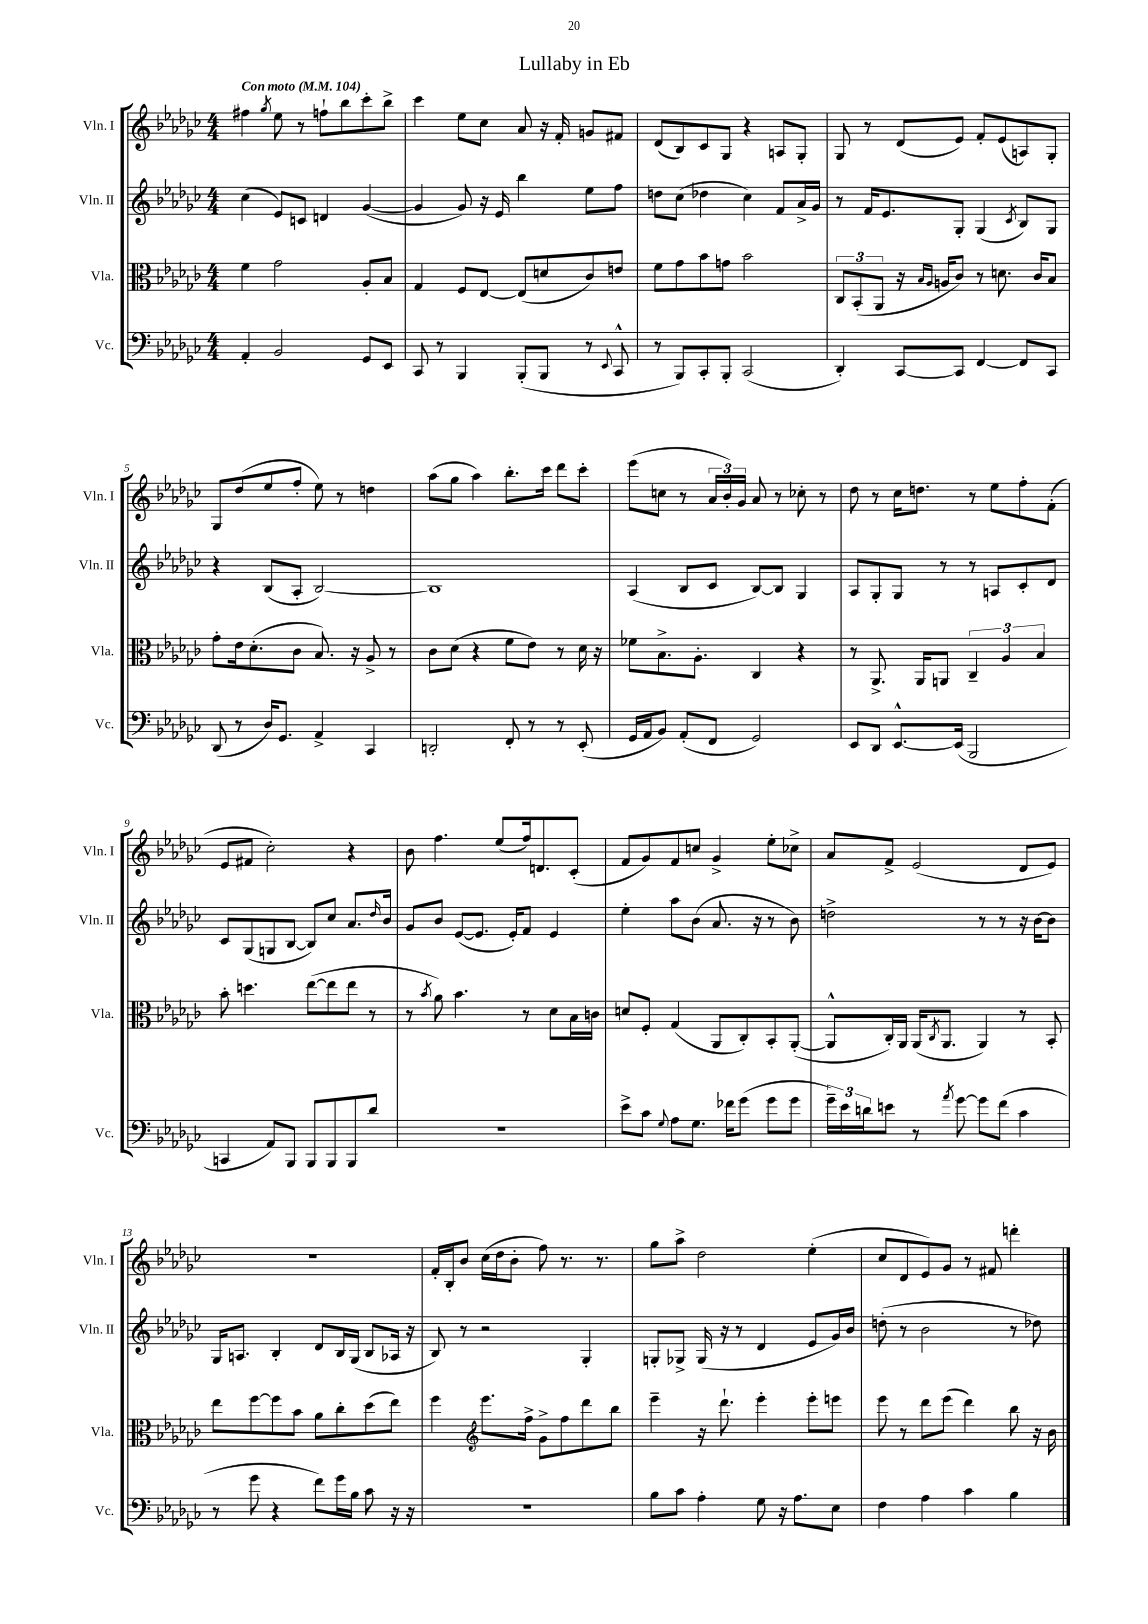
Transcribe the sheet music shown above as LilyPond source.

\header { title = "Lullaby in Eb" }
<<
\new StaffGroup <<
\new Staff = "s0" \with { instrumentName = "Vln. I" shortInstrumentName = "Vln. I" } {
    \clef treble \key ges \major \numericTimeSignature \time 4/4 \tempo "Con moto" 4 = 104
    fis''4 \acciaccatura { ges''8 } ees''8 r8 f''8-! bes''8 ces'''8-. bes''8-> |
    ces'''4 ees''8 ces''8 aes'8 r16 f'16-. g'8 fis'8 |
    des'8( bes8) ces'8 ges8 r4 a8 ges8-. |
    ges8 r8 des'8( ees'8) f'8-. ees'8( a8) ges8-. |
    ges8 des''8( ees''8 f''8-. ees''8) r8 d''4 |
    aes''8( ges''8 aes''4) bes''8.-. ces'''16 des'''8 ces'''8-. |
    ees'''8( c''8 r8 \tuplet 3/2 { aes'16 bes'16-.) ges'16 } aes'8 r8 ces''8-. r8 |
    des''8 r8 ces''16 d''8. r8 ees''8 f''8-. f'8-.( |
    ees'8 fis'8 ces''2-.) r4 |
    bes'8 f''4. ees''8( f''16) d'8. ces'8-.( |
    f'8 ges'8) f'8 c''8 ges'4-> ees''8-. ces''8-> |
    aes'8 f'8-> ees'2( des'8 ees'8) |
    R1 |
    f'16-. bes16-. bes'8 ces''16( des''16 bes'8-. f''8) r8. r8. |
    ges''8 aes''8-> des''2 ees''4-.( |
    ces''8 des'8 ees'8) ges'8 r8 fis'8 d'''4-. \bar "|." |
}
\new Staff = "s1" \with { instrumentName = "Vln. II" shortInstrumentName = "Vln. II" } {
    \clef treble \key ges \major \numericTimeSignature \time 4/4
    ces''4( ees'8) c'8 d'4 ges'4~( |
    ges'4 ges'8) r16 ees'16 bes''4 ees''8 f''8 |
    d''8 ces''8( des''4 ces''4) f'8 aes'16-> ges'16 |
    r8 f'16 ees'8. ges8-. ges4( \acciaccatura { ces'8 } bes8) ges8 |
    r4 bes8( aes8-. bes2~) |
    bes1 |
    aes4( bes8 ces'8 bes8~) bes8 ges4 |
    aes8 ges8-. ges8 r8 r8 a8 ces'8-. des'8 |
    ces'8 ges8( g8 bes8~ bes8) ces''8 aes'8. \grace { des''16 } bes'16 |
    ges'8 bes'8 ees'8~( ees'8. ees'16-.) f'8 ees'4 |
    ees''4-. aes''8 bes'8( aes'8. r16 r8 bes'8) |
    d''2-> r8 r8 r16 bes'16~ bes'8 |
    ges16 a8. bes4-. des'8 bes16 ges16( bes8 aes16 r16 |
    bes8) r8 r2 ges4-. |
    g8-. ges8-> ges16( r16 r8 des'4 ees'8 ges'16) bes'16 |
    d''8-.( r8 bes'2 r8 des''8) \bar "|." |
}
\new Staff = "s2" \with { instrumentName = "Vla." shortInstrumentName = "Vla." } {
    \clef alto \key ges \major \numericTimeSignature \time 4/4
    f'4 ges'2 aes8-. bes8 |
    ges4 f8 ees8~ ees8( d'8 ces'8) e'8 |
    f'8 ges'8 bes'8 g'8 bes'2 |
    \tuplet 3/2 { ces8 bes,8-.( aes,8 } r16 \grace { bes16 aes16 } a16 ces'8) r8 d'8. ces'16 bes8 |
    ges'8-. ees'16 des'8.-.( ces'8 bes8.) r16 aes8-> r8 |
    ces'8 des'8( r4 f'8 ees'8) r8 des'16 r16 |
    fes'8 bes8.-> aes8.-. ces4 r4 |
    r8 aes,8.-> aes,16 a,8 \tuplet 3/2 { ces4-- aes4 bes4 } |
    bes'8-. d''4. ees''8~( ees''8 ees''8 r8 |
    r8 \acciaccatura { bes'8 } aes'8) bes'4. r8 des'8 bes16 c'16 |
    d'8 f8-. ges4( aes,8 ces8-.) bes,8-. aes,8~-.( |
    aes,8-^ ces16-.) aes,16 aes,16( \acciaccatura { ces8 } aes,8. aes,4) r8 bes,8-. |
    ees''8 f''8~ f''8 bes'8 aes'8 ces''8-. des''8( ees''8) |
    f''4 \clef treble ees'''8. f''16-> ges'8-> f''8 des'''8 bes''8 |
    ees'''4-- r16 des'''8.-! ees'''4-. ees'''8-. e'''8 |
    ees'''8 r8 des'''8 ees'''8( des'''4) bes''8 r16 bes'16 \bar "|." |
}
\new Staff = "s3" \with { instrumentName = "Vc." shortInstrumentName = "Vc." } {
    \clef bass \key ges \major \numericTimeSignature \time 4/4
    aes,4-. bes,2 ges,8 ees,8 |
    ces,8 r8 bes,,4 bes,,8-.( bes,,8 r8 \appoggiatura { ees,8 } ces,8-^ |
    r8 bes,,8) ces,8-. bes,,8-. ces,2( |
    des,4-.) ces,8~ ces,8 f,4~ f,8 ces,8 |
    des,8( r8 des16) ges,8. aes,4-> ces,4 |
    d,2-. f,8-. r8 r8 ees,8-.( |
    ges,16 aes,16 bes,8) aes,8-.( f,8 ges,2) |
    ees,8 des,8 ees,8.~-^ ees,16( bes,,2 |
    c,4 aes,8) bes,,8 bes,,8 bes,,8 bes,,8 des'8 |
    R1 |
    ees'8-> ces'8 \appoggiatura { ges8 } aes8 ges8. fes'16 ges'8( ges'8 ges'8 |
    \tuplet 3/2 { ges'16--) ees'16 d'16 } e'8 r8 \acciaccatura { aes'8 } ges'8~ ges'8 f'8( ces'4 |
    r8 ges'8 r4 f'8) ges'16 bes16 ces'8 r16 r16 |
    R1 |
    bes8 ces'8 aes4-. ges8 r16 aes8. ees8 |
    f4 aes4 ces'4 bes4 \bar "|." |
}
>>
>>
